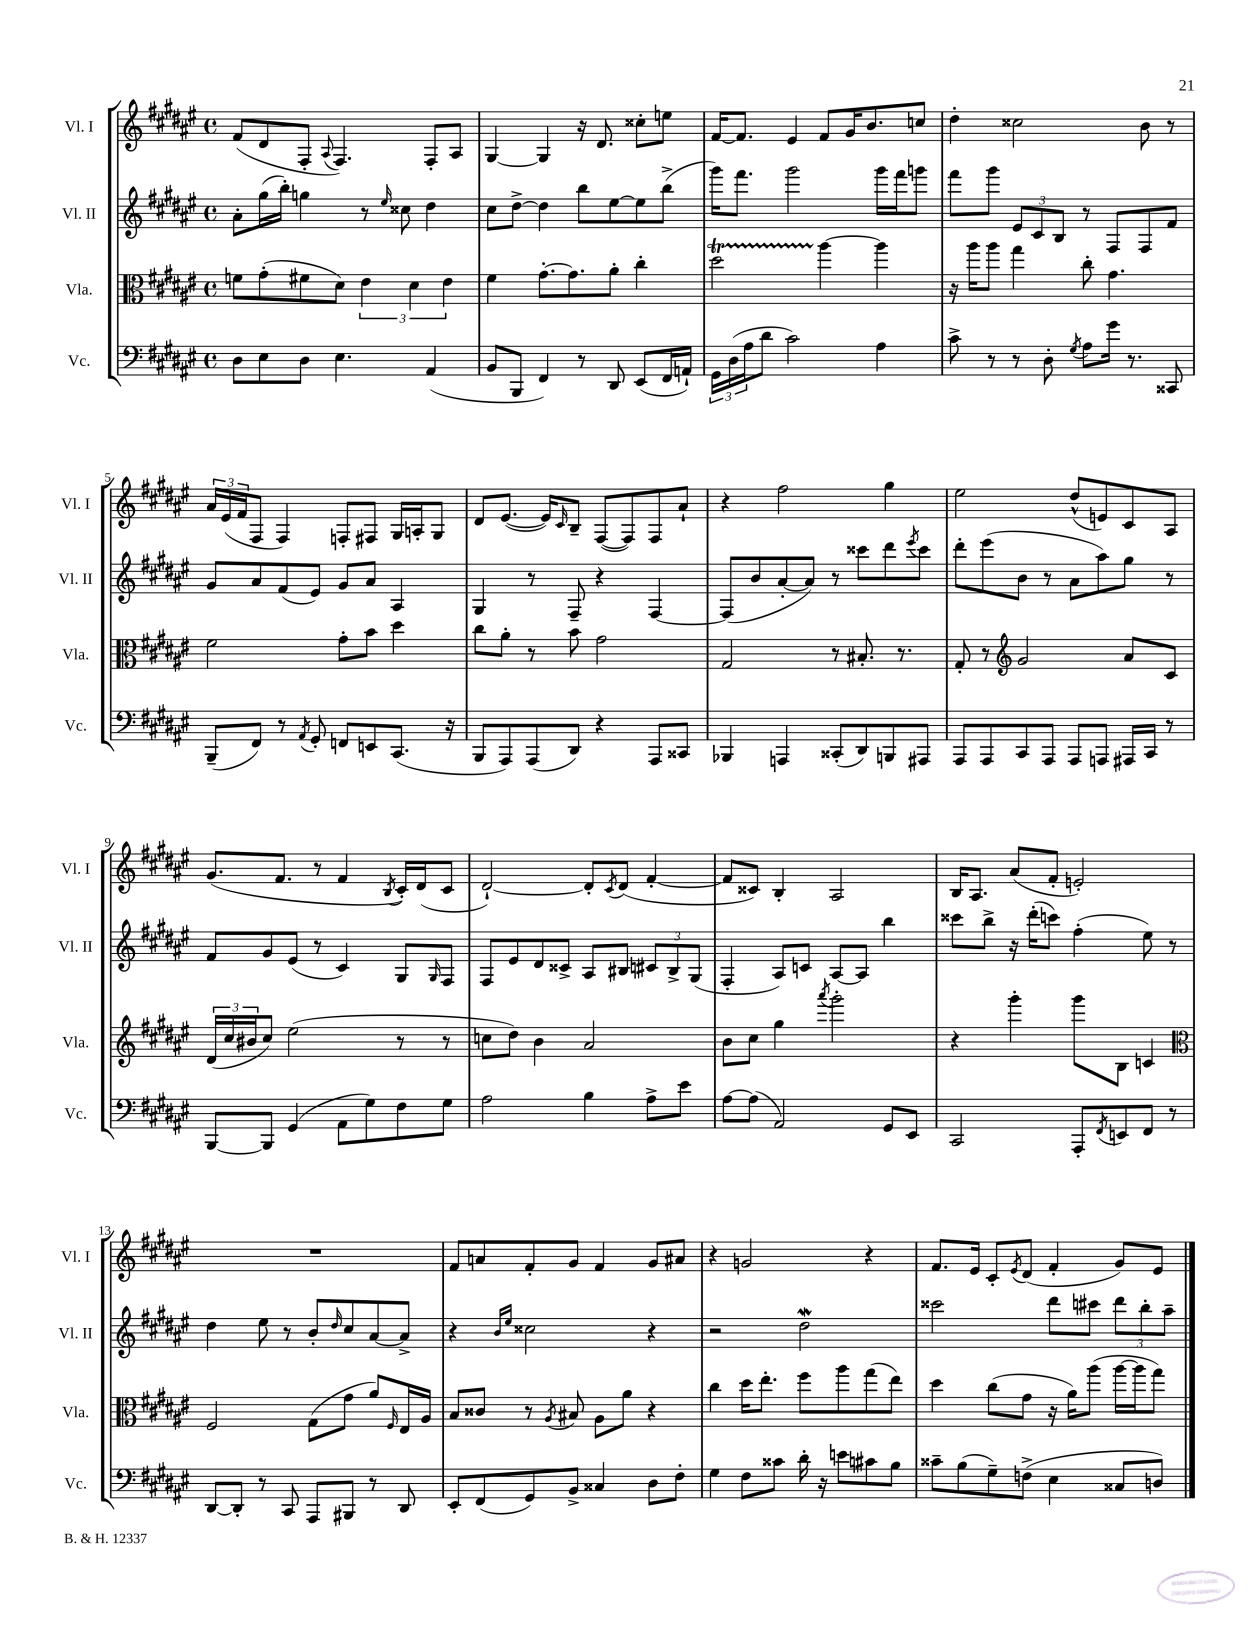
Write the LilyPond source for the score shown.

<<
\new StaffGroup <<
\new Staff = "s0" \with { instrumentName = "Vl. I" shortInstrumentName = "Vl. I" } {
    \clef treble \key fis \major \defaultTimeSignature \time 4/4
    fis'8( dis'8 fis8-. \appoggiatura { ais8 } fis4.) fis8-. ais8 |
    gis4~ gis4 r16 dis'8. cisis''8-. e''8 |
    fis'16~ fis'8. eis'4 fis'8 gis'16 b'8. c''8 |
    dis''4-. cisis''2 b'8 r8 |
    \tuplet 3/2 { ais'16 eis'16( fis'16 } fis8 fis4) f8-. fis8 gis16 a16-. gis8 |
    dis'8 eis'8.~( eis'16) \grace { cis'16 } b8-- fis8~( fis8) fis8 ais'8-! |
    r4 fis''2 gis''4 |
    eis''2 dis''8-^( e'8) cis'8 ais8 |
    gis'8.( fis'8. r8 fis'4 \acciaccatura { b8 } cis'16-.) dis'16( cis'8 |
    dis'2~-!) dis'8-. \acciaccatura { cis'8 } dis'8( fis'4~-. |
    fis'8 cisis'8) b4-. ais2 |
    b16 ais8. ais'8( fis'8-. e'2-.) |
    R1 |
    fis'8 a'8 fis'8-. gis'8 fis'4 gis'8 ais'8 |
    r4 g'2 r4 |
    fis'8. eis'16 cis'8-. \acciaccatura { eis'8 } dis'8( fis'4-. gis'8) eis'8 \bar "|." |
}
\new Staff = "s1" \with { instrumentName = "Vl. II" shortInstrumentName = "Vl. II" } {
    \clef treble \key fis \major \defaultTimeSignature \time 4/4
    ais'8-. gis''16( b''16-.) g''4 r8 \grace { eis''16 } cisis''8 dis''4 |
    cis''8 dis''8~-> dis''4 b''8 eis''8~ eis''8 b''8->( |
    gis'''16) fis'''8. gis'''2 gis'''16 fis'''16 g'''8 |
    fis'''8 gis'''8 \tuplet 3/2 { eis'8 cis'8 b8 } r8 fis8 fis8 fis'8 |
    gis'8 ais'8 fis'8( eis'8) gis'8 ais'8 ais4 |
    gis4 r8 fis8-- r4 fis4~ |
    fis8( b'8 ais'8~-. ais'8) r8 cisis'''8 dis'''8 \acciaccatura { eis'''8 } cisis'''8 |
    dis'''8-. eis'''8( b'8 r8 ais'8 ais''8) gis''8 r8 |
    fis'8 gis'8 eis'8( r8 cis'4) gis8 \grace { gis16 } fis8 |
    fis8 eis'8 dis'8 cisis'8-> ais8 bis8 \tuplet 3/2 { cis'8 bis8-> gis8( } |
    fis4-. ais8) c'8 ais8~ ais8 b''4 |
    cisis'''8 b''8-> r16 dis'''16-.( c'''8) fis''4-.( eis''8) r8 |
    dis''4 eis''8 r8 b'8-. \grace { dis''16 } cis''8 ais'8~ ais'8-> |
    r4 \grace { b'16 eis''16 } cisis''2 r4 |
    r2 dis''2\mordent |
    cisis'''2 dis'''8 cis'''8 \tuplet 3/2 { dis'''8 b''8-. ais''8-- } \bar "|." |
}
\new Staff = "s2" \with { instrumentName = "Vla." shortInstrumentName = "Vla." } {
    \clef alto \key fis \major \defaultTimeSignature \time 4/4
    f'8 gis'8-.( fis'8 dis'8) \tuplet 3/2 { eis'4 dis'4 eis'4 } |
    fis'4 gis'8.~-. gis'8. ais'8-. cis''4-. |
    dis''2\startTrillSpan ais''4~\stopTrillSpan ais''4 |
    r16 ais''16 ais''8 gis''4 cis''8-. gis'4. |
    fis'2 gis'8-. b'8 dis''4 |
    cis''8 ais'8-. r8 b'8 gis'2 |
    gis2 r8 bis8.-. r8. |
    gis8-. r8 \clef treble gis'2 ais'8 cis'8 |
    \tuplet 3/2 { dis'16( cis''16 bis'16 } cis''8) eis''2( r8 r8 |
    c''8 dis''8) b'4 ais'2 |
    b'8 cis''8 gis''4 \acciaccatura { ais'''8 } gis'''2-. |
    r4 gis'''4-. gis'''8 b8 c'4 |
    \clef alto fis2 gis8( gis'8 ais'8) \grace { fis16 } eis16 ais16 |
    b8 cisis'8 r8 \acciaccatura { ais8 } bis8 ais8 ais'8 r4 |
    cis''4 dis''16 eis''8.-. fis''8 ais''8 gis''8( eis''8) |
    dis''4 cis''8( gis'8 r16 ais'16) ais''8( ais''16~ ais''16 gis''8) \bar "|." |
}
\new Staff = "s3" \with { instrumentName = "Vc." shortInstrumentName = "Vc." } {
    \clef bass \key fis \major \defaultTimeSignature \time 4/4
    dis8 eis8 dis8 eis4. ais,4( |
    b,8 b,,8 fis,4) r8 dis,8 eis,8( fis,16 a,16-!) |
    \tuplet 3/2 { gis,16 dis16( ais16 } dis'8 cis'2) ais4 |
    cis'8-> r8 r8 dis8-. \acciaccatura { gis8 } ais8 gis'16 r8. cisis,8 |
    b,,8--( fis,8) r8 \acciaccatura { ais,8 } gis,8-. f,8 e,8 cis,8.( r16 |
    b,,8 ais,,8) ais,,8( dis,8) r4 ais,,8 cisis,8 |
    bes,,4 a,,4 cisis,8-.( dis,8) b,,8 ais,,8 |
    ais,,8 ais,,8 cis,8 ais,,8 ais,,8 a,,8 ais,,16 cis,16 r8 |
    b,,8~ b,,8 gis,4( ais,8 gis8) fis8 gis8 |
    ais2 b4 ais8-> eis'8 |
    ais8~ ais8( ais,2) gis,8 eis,8 |
    cis,2 ais,,8-. \acciaccatura { fis,8 } e,8 fis,8 r8 |
    dis,8~ dis,8-. r8 cis,8 ais,,8 bis,,8 r8 dis,8 |
    eis,8-. fis,8( gis,8) b,8-> cisis4 dis8 fis8-. |
    gis4 fis8 cisis'8 dis'16-. r16 e'8 cis'8 b8 |
    cisis'8-- b8( gis8--) f8->( eis4 cisis8 d8) \bar "|." |
}
>>
>>
